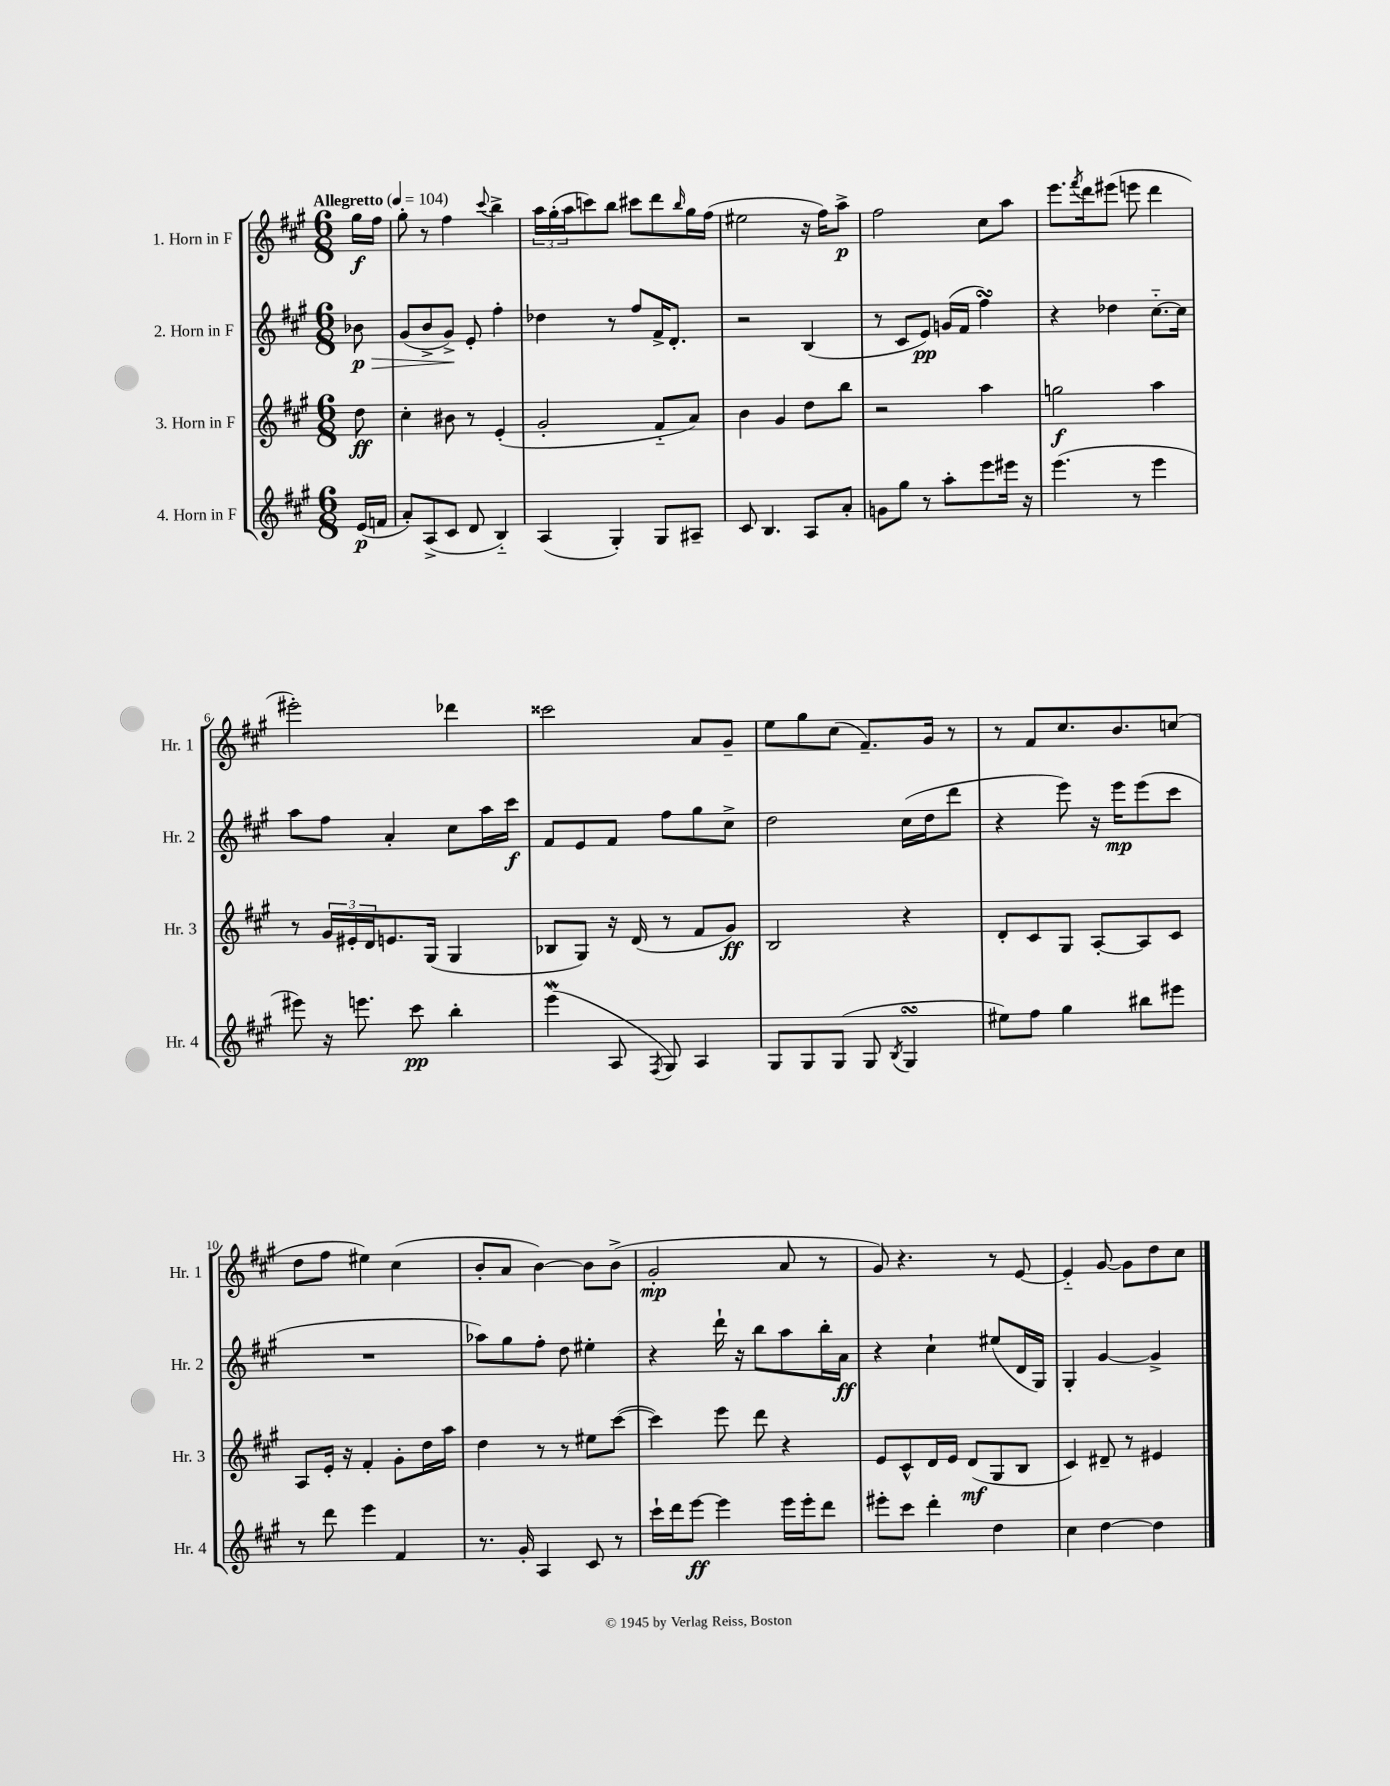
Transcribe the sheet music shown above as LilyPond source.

<<
\new StaffGroup <<
\new Staff = "s0" \with { instrumentName = "1. Horn in F" shortInstrumentName = "Hr. 1" } {
    \clef treble \key a \major \numericTimeSignature \time 6/8 \partial 8 \tempo "Allegretto" 4 = 104
    gis''16\f fis''16 |
    gis''8-. r8 fis''4 \appoggiatura { cis'''8 } b''4-> |
    \tuplet 3/2 { a''16 gis''16-.( a''16 } c'''8) b''8 cis'''8 d'''8 \grace { b''16 } gis''16 fis''16( |
    eis''2 r16 fis''16) a''8->\p |
    fis''2 cis''8 a''8 |
    e'''8. \acciaccatura { fis'''8 } d'''16 eis'''8( e'''8 d'''4 |
    eis'''2-.) des'''4 |
    cisis'''2 a'8 gis'8-- |
    e''8 gis''8 cis''8( fis'8.--) gis'16 r8 |
    r8 fis'8 cis''8. b'8. c''8( |
    d''8 fis''8 eis''4) cis''4( |
    b'8-. a'8 b'4~) b'8 b'8->( |
    gis'2-.\mp a'8 r8 |
    gis'8) r4. r8 e'8~ |
    e'4-_ gis'8~ gis'8 d''8 cis''8 \bar "|." |
}
\new Staff = "s1" \with { instrumentName = "2. Horn in F" shortInstrumentName = "Hr. 2" } {
    \clef treble \key a \major \numericTimeSignature \time 6/8 \partial 8
    bes'8\p\> |
    gis'8( b'8-> gis'8->\!) e'8-. fis''4-. |
    des''4 r8 fis''8 fis'16-> d'8.-. |
    r2 b4( |
    r8 cis'8 e'8\pp) g'16( fis'16 fis''4\turn) |
    r4 des''4 cis''8.~-_ cis''16 |
    a''8 fis''8 a'4-. cis''8 a''16 cis'''16\f |
    fis'8 e'8 fis'8 fis''8 gis''8 cis''8-> |
    d''2 cis''16( d''16 d'''8 |
    r4 e'''8) r16 e'''16\mp e'''8( cis'''8 |
    R2. |
    aes''8) gis''8 fis''8-. d''8 eis''4-. |
    r4 d'''16-! r16 b''8 a''8 b''16-. a'16\ff |
    r4 cis''4-! eis''8( d'16 gis16) |
    gis4-. gis'4~ gis'4-> \bar "|." |
}
\new Staff = "s2" \with { instrumentName = "3. Horn in F" shortInstrumentName = "Hr. 3" } {
    \clef treble \key a \major \numericTimeSignature \time 6/8 \partial 8
    d''8\ff |
    cis''4-. bis'8 r8 e'4-.( |
    gis'2-. fis'8-_ a'8) |
    b'4 gis'4 d''8 b''8 |
    r2 a''4 |
    g''2\f a''4 |
    r8 \tuplet 3/2 { gis'16 eis'16-. d'16 } e'8. gis16( gis4 |
    bes8 gis8) r16 d'16( r8 fis'8 gis'8\ff) |
    b2 r4 |
    d'8-. cis'8 gis8 a8~-. a8 cis'8 |
    a8 e'16-. r16 fis'4-. gis'8-. d''16 a''16 |
    d''4 r8 r8 eis''8 cis'''8~( |
    cis'''4) e'''8 d'''8 r4 |
    e'8 cis'8-^ d'16 e'16 d'8\mf( gis8 b8 |
    cis'4) dis'8-- r8 eis'4 \bar "|." |
}
\new Staff = "s3" \with { instrumentName = "4. Horn in F" shortInstrumentName = "Hr. 4" } {
    \clef treble \key a \major \numericTimeSignature \time 6/8 \partial 8
    e'16\p( f'16 |
    a'8-.) a8->( cis'8 d'8 b4-_) |
    a4( gis4-.) gis8 ais8-- |
    cis'8 b4. a8 a'8-. |
    g'8 gis''8 r8 a''8-. e'''8 eis'''16 r16 |
    e'''4.( r8 e'''4 |
    eis'''8) r16 e'''8. cis'''8\pp b''4-. |
    e'''4\mordent( a8 \acciaccatura { fis8 } gis8) a4 |
    gis8 gis8 gis8( gis8 \acciaccatura { b8 } gis4\turn |
    eis''8) fis''8 gis''4 bis''8 eis'''8 |
    r8 d'''8 e'''4 fis'4 |
    r8. gis'16-. a4 cis'8 r8 |
    cis'''16-! d'''16 e'''8~\ff e'''4 e'''16 e'''16-. d'''8 |
    eis'''8-. cis'''8 d'''4-. d''4 |
    cis''4 d''4~ d''4 \bar "|." |
}
>>
>>
